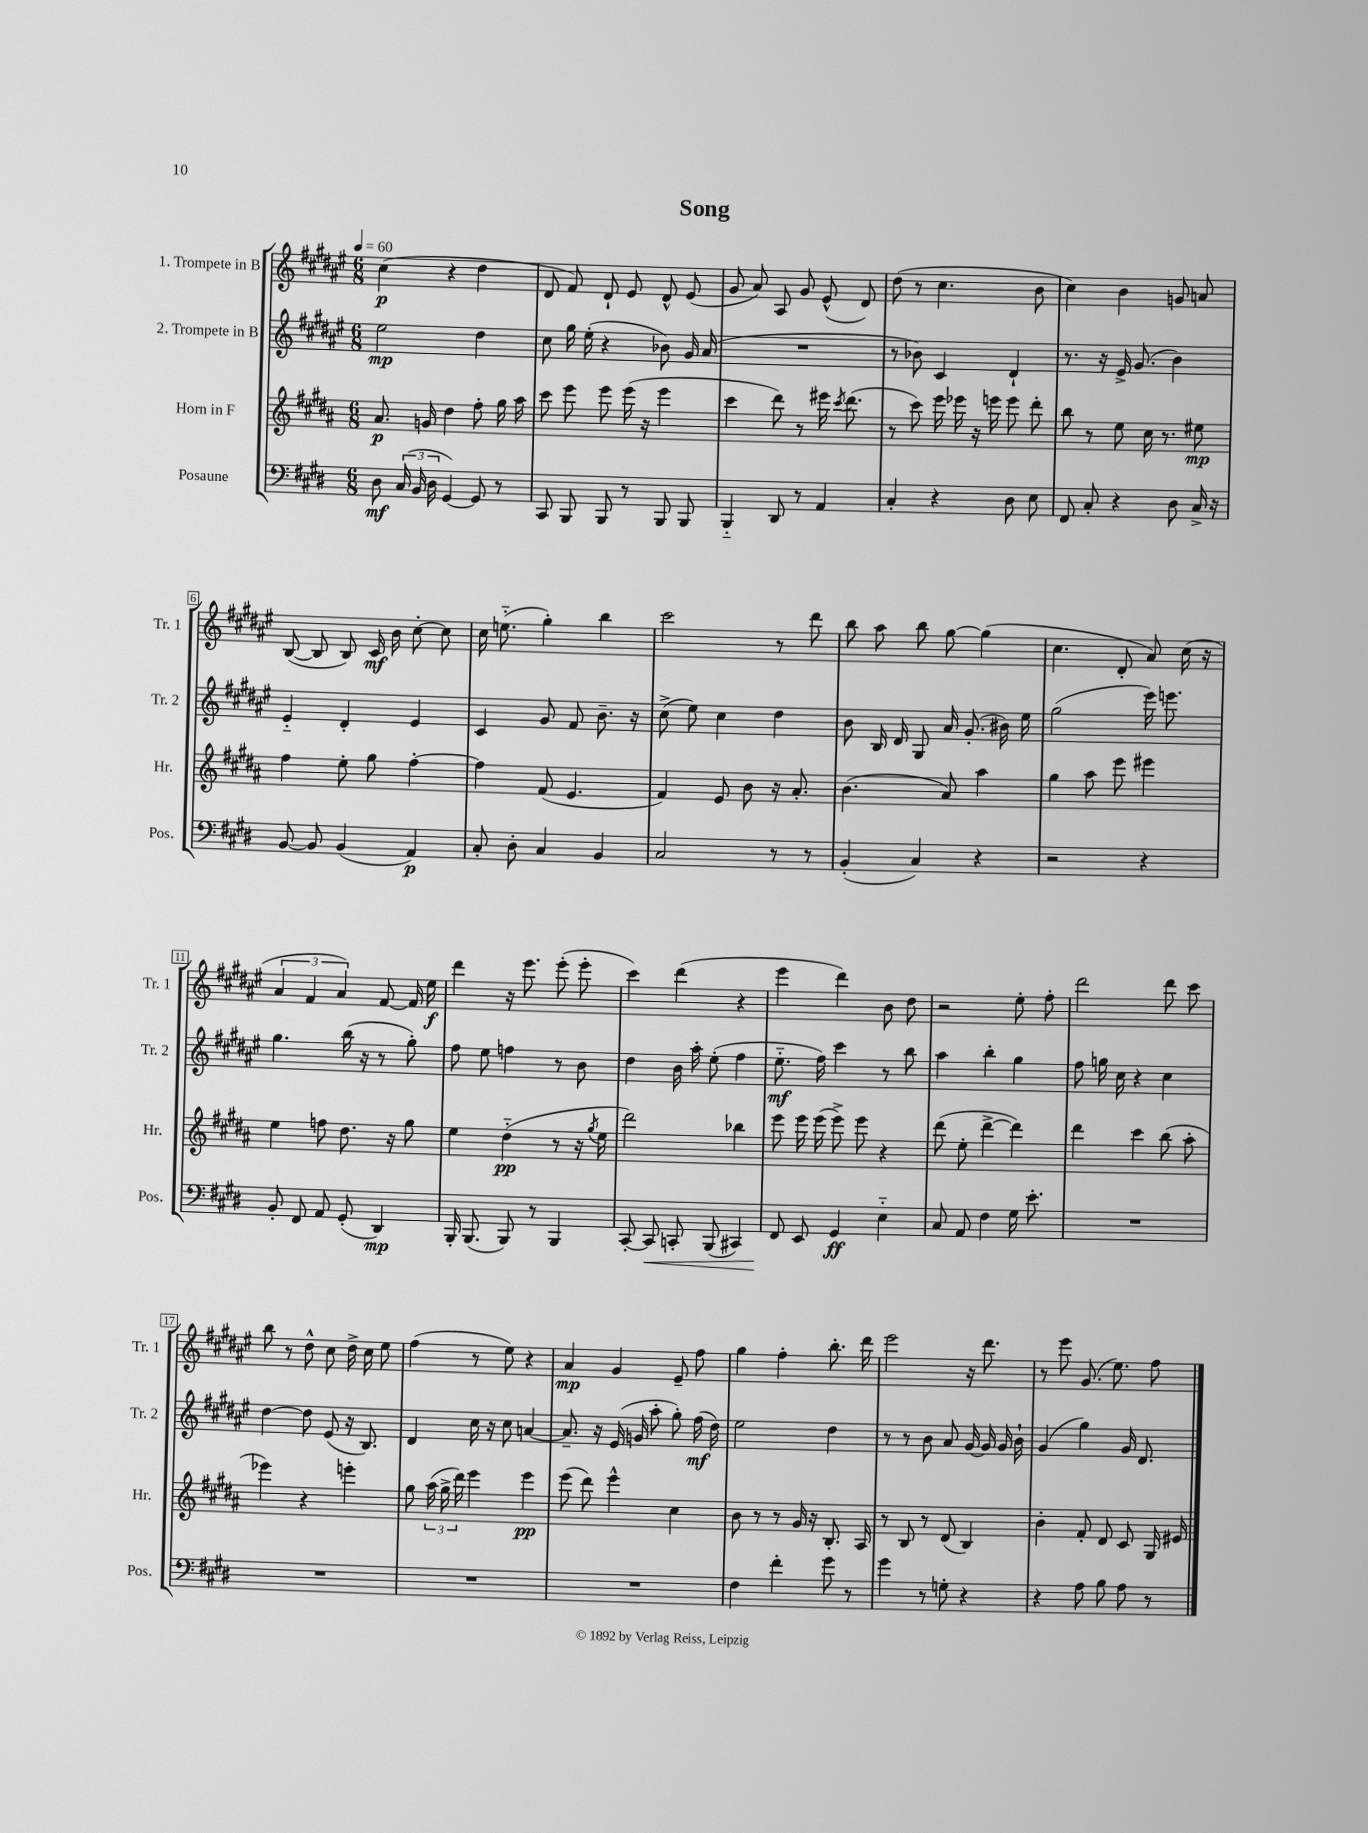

**kern	**kern	**kern	**kern
*staff4	*staff3	*staff2	*staff1
*clefF4	*clefG2	*clefG2	*clefG2
*k[f#c#g#d#]	*k[f#c#g#d#a#]	*k[f#c#g#d#a#e#]	*k[f#c#g#d#a#e#]
*M6/8	*M6/8	*M6/8	*M6/8
*MM60	*MM60	*MM60	*MM60
8D#	8.a#	2ee#	(4cc#
(24C#	.	.	.
24BB	.	.	.
.	16g	.	.
24D#	.	.	.
[4GG#)	4dd#	.	4r
8GG#]	8ff#'	4dd#	4dd#
8r	16gg#	.	.
.	16aa#	.	.
=	=	=	=
8CC#	8ccc#	8cc#	8d#
8BBB	8eee	16gg#	8f#)
.	.	(16ee#'	.
8BBB	8eee	4r	8d#`
8r	(16eee	.	8e#
.	16r	.	.
8BBB	4eee	8b-)	8d#^^
8BBB	.	16g#	(8e#
.	.	(16a#	.
=	=	=	=
4BBB'~	4ccc#	2.r	8g#
.	.	.	8a#)
8DD#	8ddd#)	.	8A#
8r	8r	.	8g#
4AA	16eee#	.	(8e#^^
.	8qccc#	.	.
.	(8.ddd#	.	.
.	.	.	8d#)
=	=	=	=
4C#'	8r	8r	(8dd#
.	8ccc#)	8b-)	8r
4r	16eee	4c#	4.cc#
.	16eee-	.	.
.	16r	.	.
.	16eee	.	.
8D#	8eee	4d#`	.
8E	8ddd#'	.	8b
=	=	=	=
8FF#	8bb	8.r	4cc#)
8C#'	8r	.	.
.	.	16r	.
4r	8ee	16e#^	4b
.	.	(8.g#	.
.	16cc#	.	.
.	8.r	.	.
8D#	.	4b)	8g
16C#^	8ee#	.	8a
16r	.	.	.
=	=	=	=
[8BB	4ff#	4e#'~	([8B
8BB]	.	.	8B]
(4BB	8ee'	4d#'	8B)
.	8gg#	.	16c#
.	.	.	16b
4AA)	[4ff#'	4e#	[8cc#'
.	.	.	8cc#]
=	=	=	=
8C#'	4ff#]	4c#	16cc#
.	.	.	(8.ee'~
8D#'	.	.	.
4C#	(8f#	8g#	4gg#')
.	4.e	8f#	.
4BB	.	8.b~	4bb
.	.	16r	.
=	=	=	=
2C#	4f#)	(8cc#^	2ccc#
.	.	8ee#)	.
.	8e	4cc#	.
.	8b	.	.
8r	16r	4dd#	8r
.	8.a#'	.	.
8r	.	.	8ddd#
=	=	=	=
(4BB'	(4.b	8b	8bb
.	.	16B	8aa#
.	.	16d#	.
4C#)	.	8G#	8bb
.	8a#)	16a#	[8gg#
.	.	(8.g#'	.
4r	4aa#	.	(4gg#]
.	.	16b#)	.
.	.	16ee#	.
=	=	=	=
2r	4gg#	(2gg#	4.cc#
.	8aa#	.	.
.	8eee	.	8d#'
4r	4eee#	16eee#)	8a#)
.	.	8.eee	.
.	.	.	(16cc#
.	.	.	16r
=	=	=	=
8BB'	4ee	4.gg#	6a#
8FF#	.	.	.
.	.	.	6f#
8AA	8ff	.	.
.	.	.	6a#)
(8GG#'	8.dd#	(16bb	.
.	.	16r	.
4DD#)	.	8r	[8f#
.	16r	.	.
.	8gg#	8gg#')	16f#]
.	.	.	16ee#
=	=	=	=
16BBB'	4ee	8ff#	4ddd#
(8.BBB	.	.	.
.	.	8ee#	.
8BBB)	(4dd#'~	4ff	16r
.	.	.	8.eee#
8r	.	.	.
4BBB	8r	8r	(8eee#'
.	16r	8b	8eee#'
.	8qgg#	.	.
.	16ee	.	.
=	=	=	=
[8CC#'	2ddd#)	4dd#	4ccc#)
8CC#]	.	.	.
8CC'	.	16b	(4ddd#
.	.	16aa#'	.
(8BBB	.	(8ee#'	.
4CC#)	4bb-	4ff#	4r
=	=	=	=
8FF#	8eee	8.ee#'~	4eee#
8EE	16eee	.	.
.	(16eee	16ff#)	.
4GG#	8eee^)	4ccc#	4ddd#)
.	8eee	.	.
4E'~	4r	8r	8b
.	.	8bb	8dd#
=	=	=	=
8C#	(8ddd#	4aa#	2r
8AA	8ee'	.	.
4F#	[4ddd#^	4bb'	.
16G#	4ddd#])	4gg#	8ee#'
8.e'	.	.	.
.	.	.	8ff#'
=	=	=	=
2.r	4ddd#	8ff#	2ddd#
.	.	16gg	.
.	.	16cc#	.
.	4ccc#	4r	.
.	(8bb	4cc#	8ddd#
.	8aa#'	.	8ccc#
=	=	=	=
2.r	4eee-)	[4dd#	8bb
.	.	.	8r
.	4r	8dd#]	8dd#^^
.	.	(8e#	8cc#
.	4eee'	16r	16dd#^
.	.	8.B)	16cc#
.	.	.	8ee#
=	=	=	=
2.r	8gg#	4d#	(4ff#
.	(24aa#	.	.
.	24gg#^	.	.
.	24ddd#)	.	.
.	4eee	16cc#	8r
.	.	16r	.
.	.	8cc#	8ee#)
.	4eee	[4a	4r
=	=	=	=
2.r	(8eee	8.a~]	4a#
.	8ddd#)	.	.
.	.	16r	.
.	4eee^^	(16e#	4g#
.	.	16g	.
.	.	8aa#'	.
.	4cc#	8gg#')	8e#~
.	.	(16ff#	8ff#
.	.	16dd#)	.
=	=	=	=
4F#	8b	2ee#	4gg#
.	8r	.	.
4f#'	8r	.	4ff#'
.	16g#	.	.
.	16r	.	.
8g#	8.B'	4dd#	8.bb'
8r	.	.	.
.	16A#	.	16ddd#
=	=	=	=
4g#	8r	8r	2eee#
.	8B	8r	.
8r	8r	8b	.
8G'	(8d#	8a#	.
4r	4B)	[16g#	16r
.	.	16g#]	8.ddd#
.	.	16g#	.
.	.	16b`	.
=	=	=	=
4r	4b'	(4g#	8r
.	.	.	8eee#
8A	8f#'	4gg#)	(8.g#
8B	8d#	.	.
.	.	.	8.ee#)
8A	8c#	16g#	.
.	.	8.d#	.
8r	16G#	.	8ff#
.	16e#	.	.
==	==	==	==
*-	*-	*-	*-
